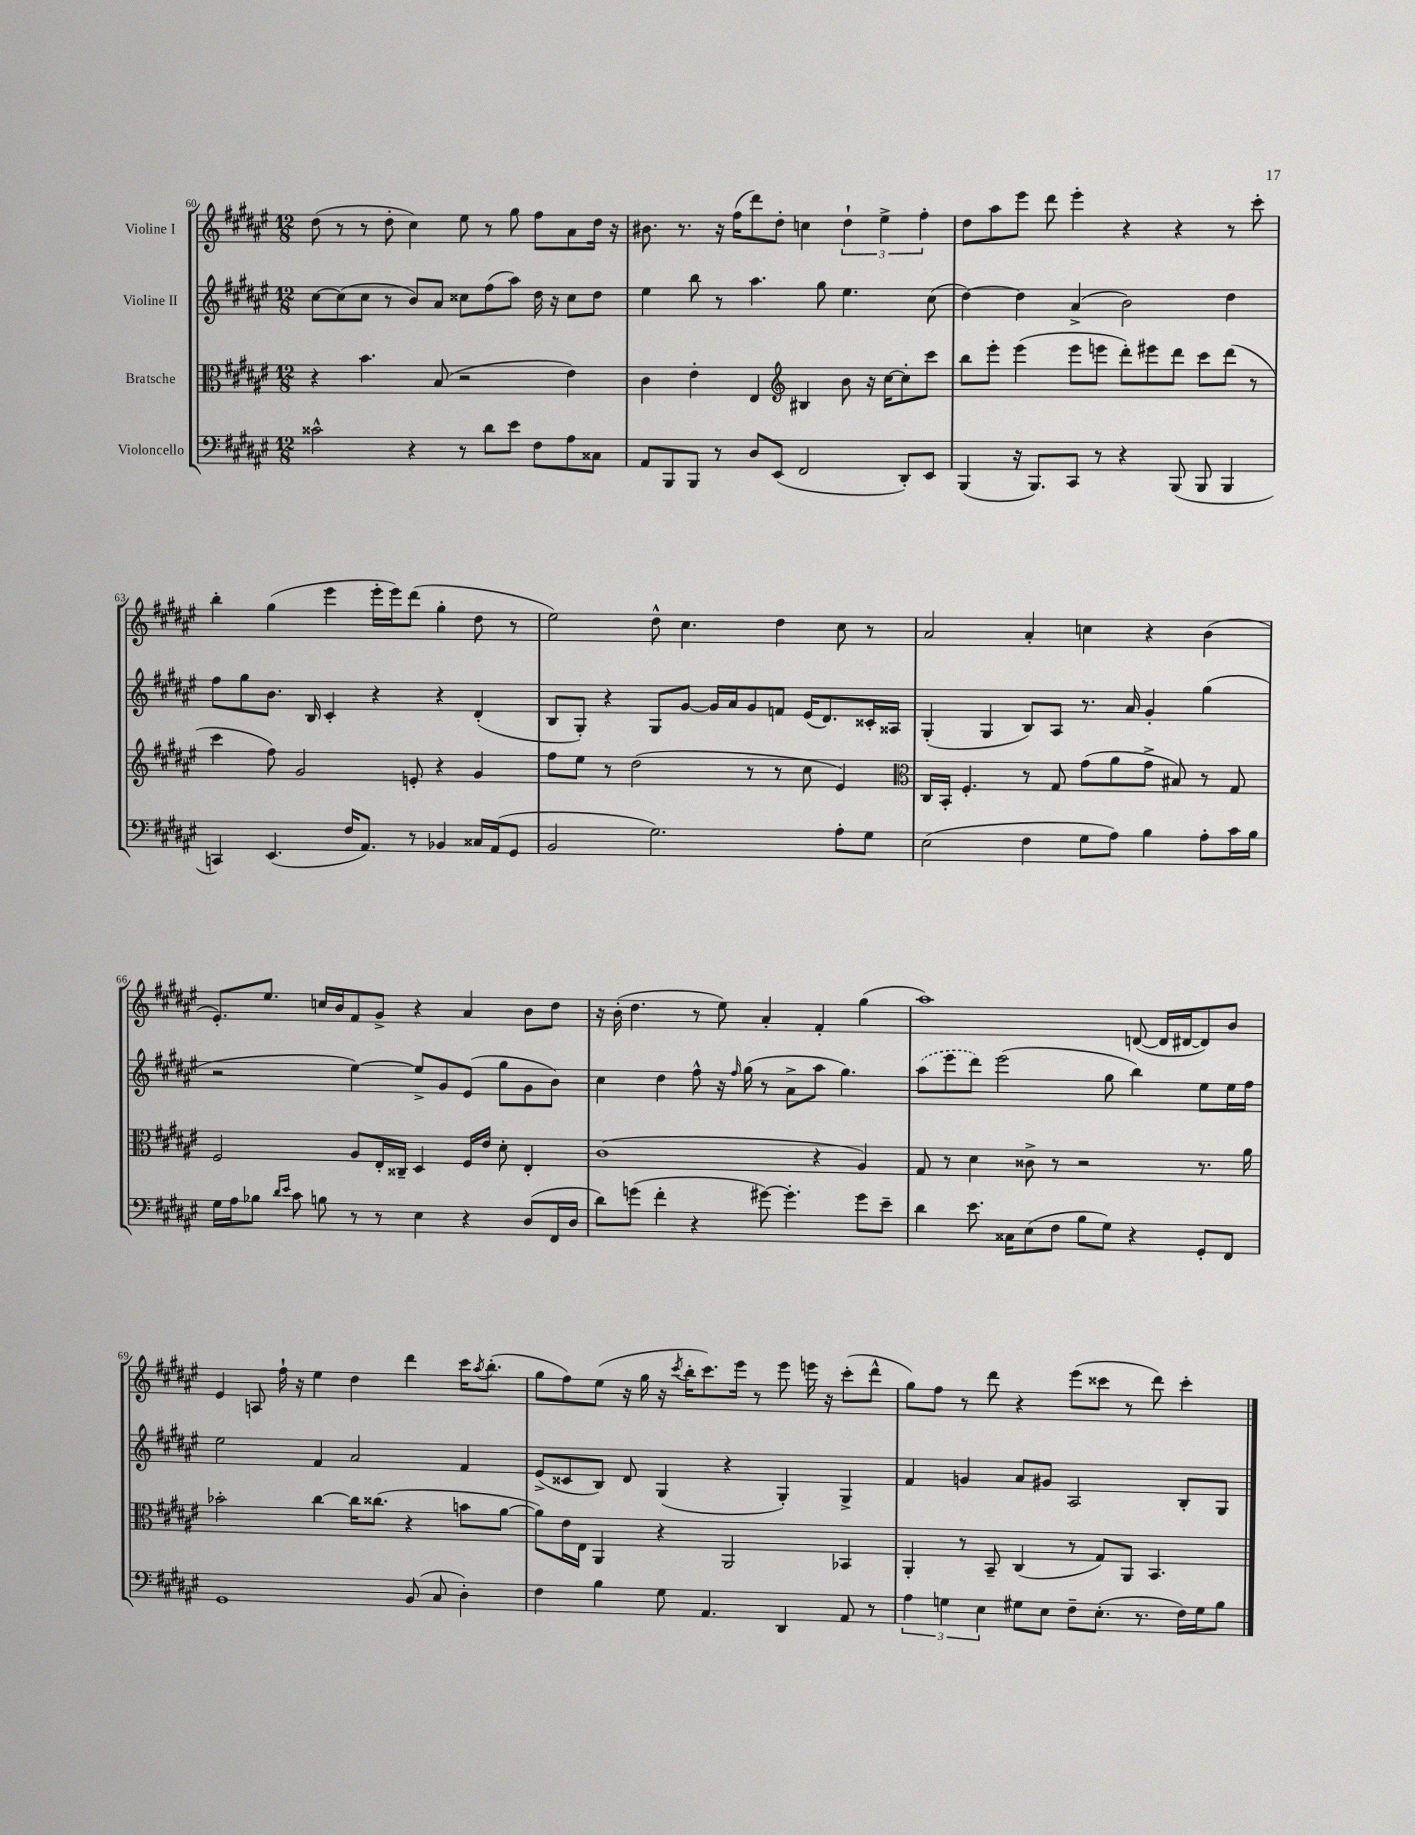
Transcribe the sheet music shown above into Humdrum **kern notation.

**kern	**kern	**kern	**kern
*staff4	*staff3	*staff2	*staff1
*clefF4	*clefC3	*clefG2	*clefG2
*k[f#c#g#d#a#e#]	*k[f#c#g#d#a#e#]	*k[f#c#g#d#a#e#]	*k[f#c#g#d#a#e#]
*M12/8	*M12/8	*M12/8	*M12/8
2c##^^	4r	[8cc#	(8dd#
.	.	(8cc#]	8r
.	4.b	8cc#	8r
.	.	8r	8dd#'
4r	.	8b)	4cc#)
.	(8B	8a#	.
8r	2r	8cc##	8ee#
8d#	.	(8ff#	8r
8e#	.	8aa#)	8gg#
8F#	.	16dd#	8ff#
.	.	16r	.
8A#	4e#)	8cc##	8a#
8C##	.	8dd#	16dd#
.	.	.	16r
=	=	=	=
8AA#	4c#	4ee#	8.b#
8BBB	.	.	.
.	.	.	8.r
8BBB	4e#'	8bb	.
8r	.	8r	16r
.	.	.	(16ff#
8D#	4E#	4.aa#	8ddd#)
(8EE#	.	.	8dd#'
*	*clefG2	*	*
2FF#	4B#	.	4cc
.	.	8gg#	.
.	8b	4.ee#	6dd#`
.	16r	.	.
.	.	.	6ee#^
.	[16cc#	.	.
8DD#')	8cc#']	.	.
.	.	.	6ff#'
8EE#	8ccc#	(8cc#	.
=	=	=	=
(4BBB	8bb	[4dd#)	8dd#
.	8eee#'	.	8aa#
16r	(4eee#	4dd#]	8eee#
8.BBB)	.	.	.
.	.	.	8ddd#
8CC#	8eee#	(4a#^	4eee#'
8r	8eee	.	.
4r	8ddd#')	2b)	4r
.	8eee#	.	.
(8BBB	8ddd#	.	4r
8BBB	8ccc#	.	.
4BBB	(8ddd#	4dd#	8r
.	8r	.	8ccc#'
=	=	=	=
4CC)	4ccc#	8ff#	4bb'
.	.	8gg#	.
(4.EE#	8ff#)	8.b	(4gg#
.	2g#	.	.
.	.	16B	.
.	.	4c#'	4eee#
16F#	.	.	.
8.AA#)	.	.	.
.	.	4r	16eee#'
.	.	.	16eee#)
8r	8e'	.	(8ddd#
4BB-	4r	4r	4gg#'
16C##	4g#	(4d#'	8dd#
(16AA#	.	.	.
8GG#	.	.	8r
=	=	=	=
2BB	8ff#	8B	2ee#)
.	8ee#	8G#')	.
.	8r	4r	.
.	(2dd#	.	.
2.G#)	.	8G#	8dd#^^
.	.	[8g#	4.cc#
.	.	16g#]	.
.	.	16a#	.
.	8r	8g#	.
.	8r	8f	4dd#
.	8cc#	(16e#	.
.	.	8.d#)	.
8A#'	4e#)	.	8cc#
8G#	.	16c##'	8r
.	.	16A##	.
=	=	=	=
*	*clefC3	*	*
(2E#	16C#	(4G#'	2a#
.	16BB'	.	.
.	4.F#'	.	.
.	.	4G#	.
4F#	8r	8B)	4a#'
.	8G#	8A#	.
8G#	(8g#	8.r	4cc
8A#)	8a#	.	.
.	.	16a#	.
4B	8g#^	4g#'	4r
.	8B#)	.	.
8A#'	8r	(4gg#	(4b
16c#	8G#	.	.
16B	.	.	.
=	=	=	=
16G#	2F#	2r	8.e#')
16A#	.	.	.
8B-	.	.	.
.	.	.	8.ee#
16qqd#	.	.	.
16qqe#	.	.	.
8c#	.	.	.
8B	.	.	16cc
.	.	.	16b
8r	8A#	[4ee#)	8f#
8r	16E#'	.	8g#^
.	16C##~	.	.
4E#	4D#	8ee#^]	4r
.	.	8g#	.
4r	16F#	(8e#	4a#
.	16e#	.	.
.	8d#'	8gg#	.
(8D#	4E#'	8g#	8b
16FF#	.	8b)	8dd#
16D#	.	.	.
=	=	=	=
8d#)	(1c#	4cc#	16r
.	.	.	(16b'
(8g	.	.	4.dd#
4f#'	.	4dd#	.
4r	.	8ff#^^	8r
.	.	16r	8ee#)
.	.	16qqff#	.
.	.	(16gg#	.
[8g#)	.	8r	4a#'
4.g#']	.	8a#^	.
.	4r	8aa#	4f#'
.	.	4.gg#)	.
8g#	4A#)	.	(4gg#
8e#~	.	.	.
=	=	=	=
4d#	8G#	(8aa#	1aa#)
.	8r	8eee#	.
8.e#	4d#	8ddd#)	.
.	.	(2eee#	.
16C##	.	.	.
(8E#	8c##^	.	.
8F#	8r	.	.
8B	2r	.	.
8G#)	.	8gg#	.
4r	.	4bb)	([8d
.	.	.	16d]
.	.	.	[16d#
8GG#'	8.r	8ee#	8d#])
8FF#	.	16ee#	8b
.	16a#	16ff#	.
=	=	=	=
1GG#	2b-'	2ee#	4e#
.	.	.	8A
.	.	.	16ff#`
.	.	.	16r
.	[4cc#	4f#	4ee#
.	16cc#]	2a#	4dd#
.	(8.cc##	.	.
(8BB	4r	.	4ddd#
8C#	.	.	.
4D#')	8b	4f#	16ccc#
.	.	.	8qaa#
.	.	.	(8.bb'
.	[8a#	.	.
=	=	=	=
4F#	8a#])	(8e#^	8gg#
.	16e#	8c##	8ff#)
.	16E#	.	.
4B	4AA#	8B)	(8ee#
.	.	8d#	16r
.	.	.	16gg#
8G#	4r	(4G#	16r
.	.	.	8qccc#
.	.	.	16bb'
4.AA#	.	.	8.ccc#)
.	2AA#	4r	.
.	.	.	16eee#
.	.	.	8r
4DD#	.	4G#')	8eee#
.	.	.	16eee
.	.	.	16r
8AA#	4BB-	4G#^	(8ccc#'
8r	.	.	8ddd#^^
=	=	=	=
6A#	4AA#'	4f#	8gg#)
.	.	.	8ff#
6G	.	.	.
.	8r	4g	8r
6E#	.	.	.
.	8BB~	.	8ddd#
8G#	(4C#	8a#	4r
8E#	.	8g#	.
8F#~	8r	2A#	(8eee#
(8.E#'	8G#)	.	8ccc##
.	8AA#	.	8r
8.r	.	.	.
.	4.BB	.	8ddd#)
16F#)	.	8B'	4ccc##'
16G#	.	.	.
8B	.	8G#	.
==	==	==	==
*-	*-	*-	*-
